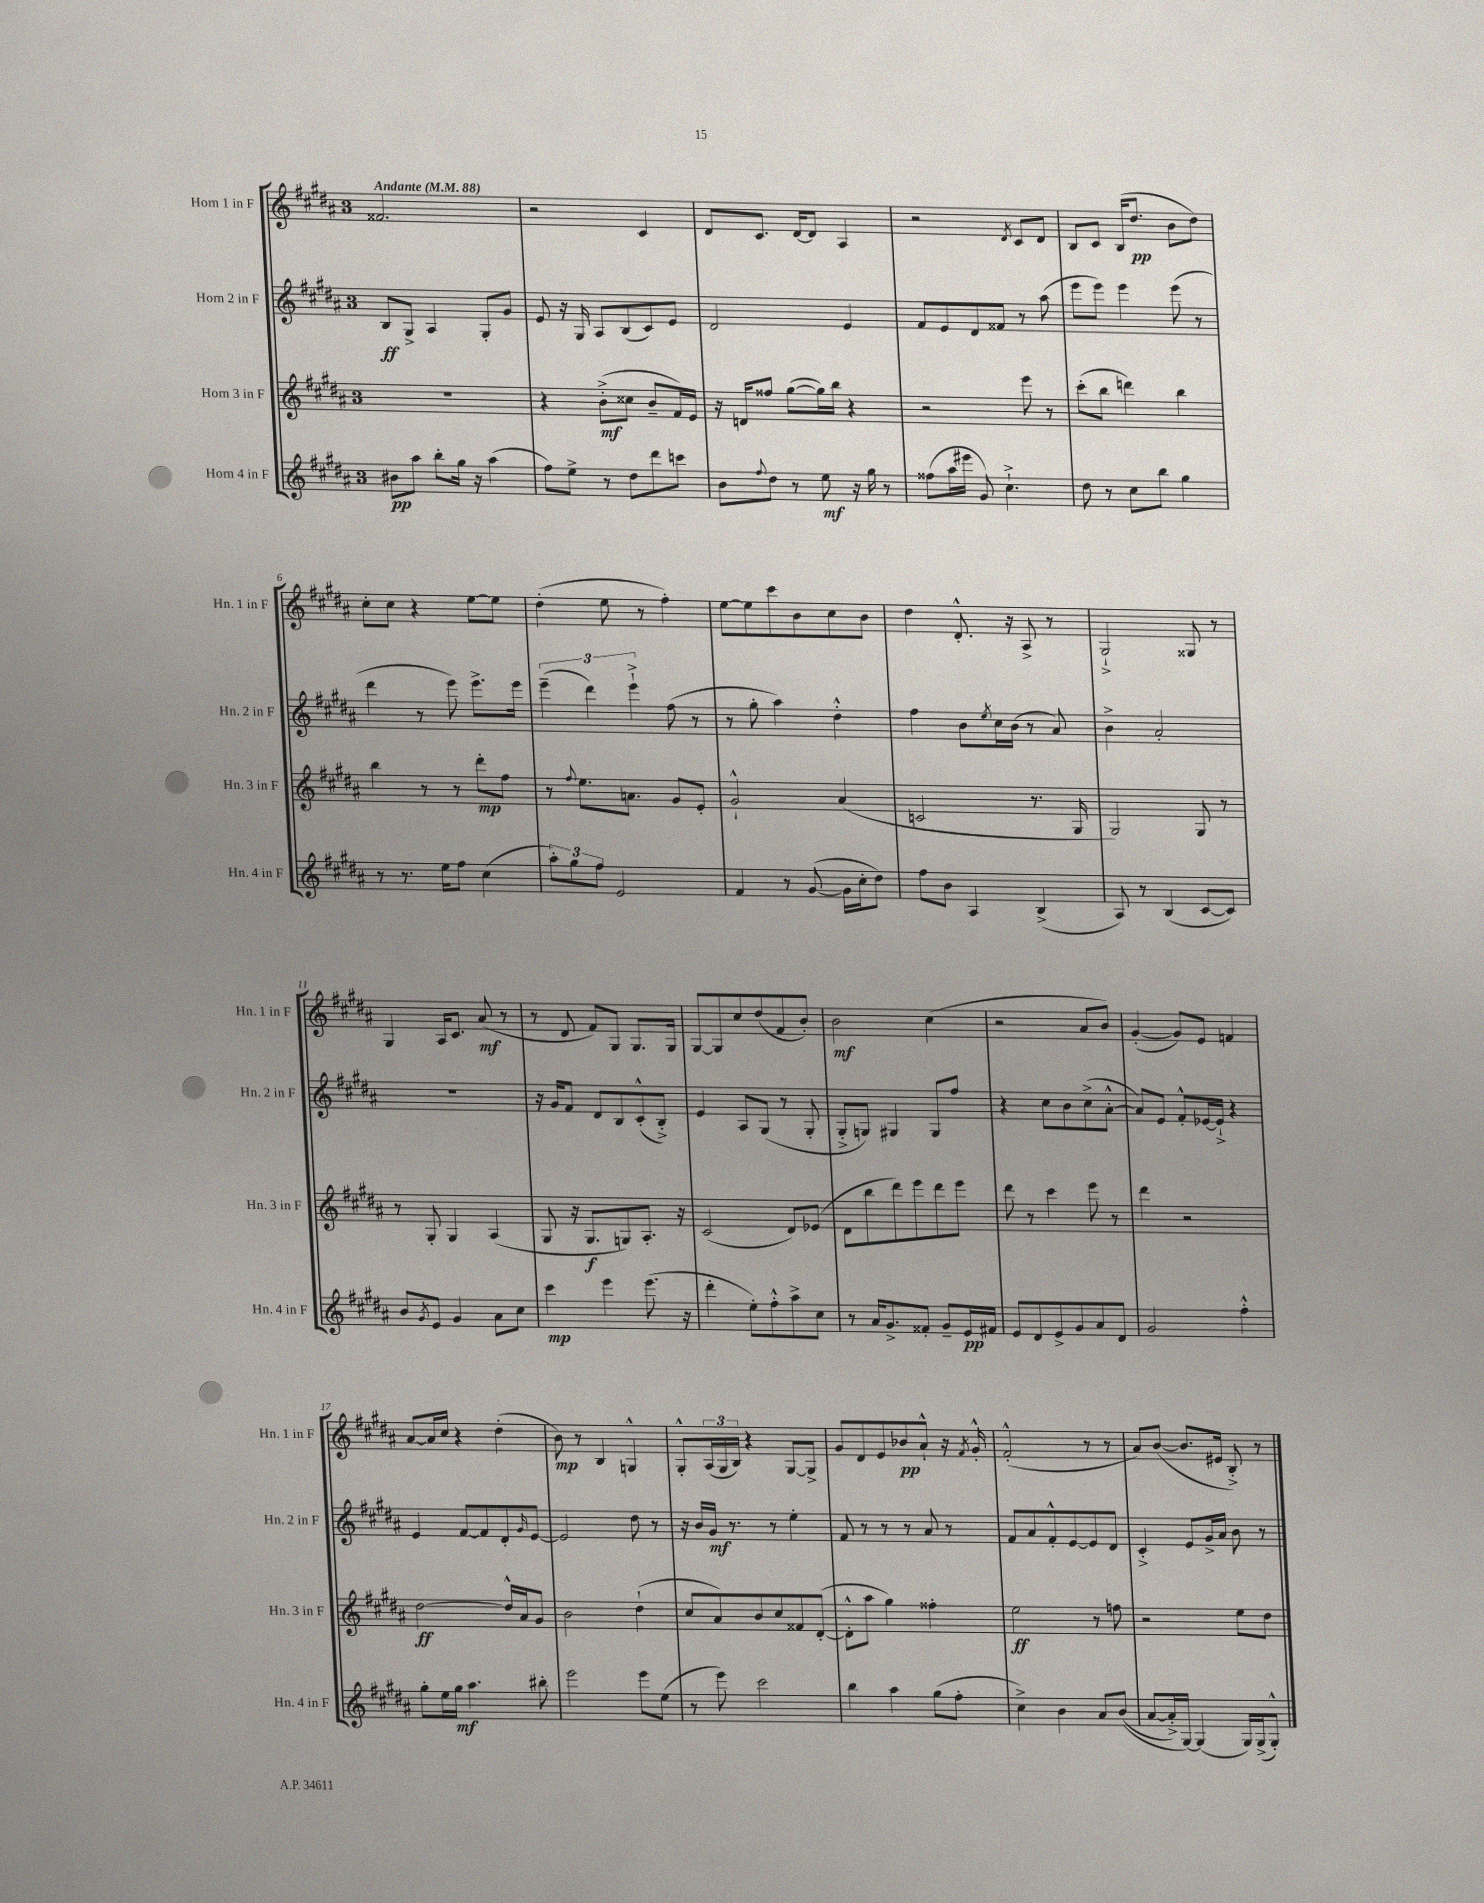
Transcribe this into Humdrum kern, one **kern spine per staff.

**kern	**dynam	**kern	**dynam	**kern	**dynam	**kern	**dynam
*part4	*part4	*part3	*part3	*part2	*part2	*part1	*part1
*staff4	*staff4	*staff3	*staff3	*staff2	*staff2	*staff1	*staff1
*I"Horn 4 in F	*	*I"Horn 3 in F	*	*I"Horn 2 in F	*	*I"Horn 1 in F	*
*I'Hn. 4 in F	*	*I'Hn. 3 in F	*	*I'Hn. 2 in F	*	*I'Hn. 1 in F	*
*clefG2	*	*clefG2	*	*clefG2	*	*clefG2	*
*k[f#c#g#d#a#]	*	*k[f#c#g#d#a#]	*	*k[f#c#g#d#a#]	*	*k[f#c#g#d#a#]	*
*M3/4	*	*M3/4	*	*M3/4	*	*M3/4	*
*MM88	*	*MM88	*	*MM88	*	*MM88	*
=1	=1	=1	=1	=1	=1	=1	=1
!	!	!	!	!	!	!LO:TX:a:B:t=Andante	!
8b#X\L	pp	2.r	.	8B/L	ff	2.f##X/	.
8aa#\J	.	.	.	8G#^/J	.	.	.
8bb'\L	.	.	.	4A#/	.	.	.
16gg#\Jk	.	.	.	.	.	.	.
16r	.	.	.	.	.	.	.
(4aa#\	.	.	.	8G#'/L	.	.	.
.	.	.	.	8g#/J	.	.	.
=2	=2	=2	=2	=2	=2	=2	=2
8ff#\L)	.	4r	.	8e/	.	2r	.
8ee^\J	.	.	.	16r	.	.	.
.	.	.	.	16G#/	.	.	.
8r	.	(8b'^\L	mf	8A#/L	.	.	.
8dd#\L	.	8cc##X\J	.	(8B/	.	.	.
8ddd#\	.	8b~/L	.	8c#/)	.	4c#/	.
8cccn\J	.	16f#/L)	.	8e/J	.	.	.
.	.	16e/JJ	.	.	.	.	.
=3	=3	=3	=3	=3	=3	=3	=3
8b\L	.	16r	.	2d#/	.	8d#/L	.
.	.	16dn/KL	.	.	.	.	.
8qqff#/	.	.	.	.	.	.	.
8dd#\J	.	8ff##X/J	.	.	.	8.c#/J	.
8r	.	([8gg#\L	.	.	.	.	.
.	.	.	.	.	.	[16d#/KL	.
8ee\	mf	16gg#\L])	.	.	.	8d#/J]	.
.	.	16bb\JJ	.	.	.	.	.
16r	.	4r	.	4e/	.	4A#/	.
16gg#\	.	.	.	.	.	.	.
8r	.	.	.	.	.	.	.
=4	=4	=4	=4	=4	=4	=4	=4
(8ff##X\L	.	2r	.	8f#/L	.	2r	.
16aa#\L	.	.	.	8e/	.	.	.
16eee#X\JJ	.	.	.	.	.	.	.
8g#/)	.	.	.	8d#/	.	.	.
4.cc#`^\	.	.	.	8f##X/J	.	.	.
.	.	.	.	.	.	8qd#/	.
.	.	8eee\	.	8r	.	8c#/L	.
.	.	8r	.	(8aa#\	.	8d#/J	.
=5	=5	=5	=5	=5	=5	=5	=5
8dd#\	.	(8ccc#'\L	.	8eee\L	.	8B/L	.
8r	.	8bb\J	.	8eee\J)	.	8c#/J	.
8cc#\L	.	4dddn\)	.	4eee\	.	(16B/KL	.
.	.	.	.	.	.	8.dd#/J	pp
8bb\J	.	.	.	.	.	.	.
4gg#\	.	4bb\	.	(8eee\	.	8b\L	.
.	.	.	.	8r	.	8dd#\J)	.
!!LO:LB:g=z
=6	=6	=6	=6	=6	=6	=6	=6
8r	.	4bb\	.	4ddd#\	.	8cc#'\L	.
8.r	.	.	.	.	.	8cc#\J	.
.	.	8r	.	8r	.	4r	.
16ee\KL	.	.	.	.	.	.	.
8ff#\J	.	8r	.	8eee\)	.	.	.
(4cc#\	.	8ddd#'\L	mp	8.eee^\L	.	[8ee\L	.
.	.	8ff#\J	.	.	.	8ee\J]	.
.	.	.	.	16eee\Jk	.	.	.
=7	=7	=7	=7	=7	=7	=7	=7
12aa#'\L)	.	8r	.	(6eee~\	.	(4dd#'\	.
12gg#\	.	.	.	.	.	.	.
.	.	8qqff#/	.	.	.	.	.
.	.	8.ee\L	.	.	.	.	.
12ff#\J	.	.	.	6ddd#\)	.	.	.
2e/	.	.	.	.	.	8ee\	.
.	.	8.an\J	.	.	.	.	.
.	.	.	.	6eee`^\	.	.	.
.	.	.	.	.	.	8r	.
.	.	8g#/L	.	(8ff#\	.	4ff#'\)	.
.	.	8e'/J	.	8r	.	.	.
=8	=8	=8	=8	=8	=8	=8	=8
4f#/	.	2g#`^^/	.	8r	.	[8ee\L	.
.	.	.	.	8gg#'\	.	8ee\]	.
8r	.	.	.	4aa#\)	.	8ccc#\	.
([8g#/	.	.	.	.	.	8b\	.
16g#\LL]	.	(4a#/	.	4dd#'^^\	.	8cc#\	.
16cc#'\J	.	.	.	.	.	.	.
8dd#\J)	.	.	.	.	.	8b\J	.
=9	=9	=9	=9	=9	=9	=9	=9
8ff#\L	.	2cn/	.	4ff#\	.	4dd#\	.
8b\J	.	.	.	.	.	.	.
4A#/	.	.	.	8b\L	.	8.d#'^^/	.
.	.	.	.	8qee/	.	.	.
.	.	.	.	16cc#\L	.	.	.
.	.	.	.	(16b\JJ	.	16r	.
(4B^/	.	8.r	.	8r	.	8A#^/	.
.	.	.	.	8a#/)	.	8r	.
.	.	16G#/	.	.	.	.	.
=10	=10	=10	=10	=10	=10	=10	=10
8A#/)	.	2G#/)	.	4b^\	.	2G#`^/	.
8r	.	.	.	.	.	.	.
(4B/	.	.	.	2a#'/	.	.	.
[8c#/L	.	8G#/	.	.	.	8G##X/	.
8c#/J])	.	8r	.	.	.	8r	.
!!LO:LB:g=z
=11	=11	=11	=11	=11	=11	=11	=11
8b/L	.	8r	.	2.r	.	4G#/	.
8qg#/	.	.	.	.	.	.	.
8e/J	.	8G#'/	.	.	.	.	.
4g#/	.	4G#/	.	.	.	16A#/KL	.
.	.	.	.	.	.	8.c#/J	.
8a#\L	.	(4A#/	.	.	.	(8a#/	mf
8cc#\J	.	.	.	.	.	8r	.
=12	=12	=12	=12	=12	=12	=12	=12
4ccc#\	mp	8G#/	.	16r	.	8r	.
.	.	.	.	16g#/KL	.	.	.
.	.	16r	.	8f#/J	.	8d#/	.
.	.	8.G#/L	f	.	.	.	.
4eee\	.	.	.	8d#/L	.	8f#/L)	.
.	.	8Gn/)	.	8B/	.	8G#/J	.
(8.eee\	.	8.A#'/J	.	(8c#'^^/	.	8.G#/L	.
.	.	.	.	8B'^/J)	.	.	.
16r	.	16r	.	.	.	16G#/Jk	.
=13	=13	=13	=13	=13	=13	=13	=13
4ddd#'\	.	(2c#/	.	4e/	.	[8G#/L	.
.	.	.	.	.	.	8G#/]	.
8ee'\L)	.	.	.	8A#/L	.	8cc#/	.
8ff#'^^\	.	.	.	(8G#/J	.	(8dd#/	.
8aa#^\	.	8d#/L)	.	8r	.	8f#/	.
8cc#\J	.	(8e-X/J	.	8G#'/	.	8b'/J)	.
=14	=14	=14	=14	=14	=14	=14	=14
8r	.	8d#\L	.	8G#'^/L	.	2b\	mf
16a#/KL	.	8bb\	.	8Gn/J)	.	.	.
8.g#^/	.	.	.	.	.	.	.
.	.	8ddd#\)	.	4G#X/	.	.	.
8f##X'/J	.	8eee\	.	.	.	.	.
8g#~/L	.	8ddd#\	.	8G#/L	.	(4cc#\	.
16e/L	pp	8eee\J	.	8ff#/J	.	.	.
16f#X/JJ	.	.	.	.	.	.	.
=15	=15	=15	=15	=15	=15	=15	=15
8e/L	.	8ddd#\	.	4r	.	2r	.
8d#/	.	8r	.	.	.	.	.
8e^/	.	4ccc#\	.	8cc#\L	.	.	.
8g#/	.	.	.	8b\	.	.	.
8a#/	.	8eee\	.	(8cc#^\	.	8a#/L	.
8d#/J	.	8r	.	[8a#'^^\J	.	8b/J)	.
=16	=16	=16	=16	=16	=16	=16	=16
2g#/	.	4ddd#\	.	8a#/L])	.	([4g#'/	.
.	.	.	.	8e/J	.	.	.
.	.	2r	.	8f#'^^/L	.	8g#/L])	.
.	.	.	.	[16e-X/L	.	8e/J	.
.	.	.	.	16e-`^/JJ]	.	.	.
4ff#'^^\	.	.	.	4r	.	4fn/	.
!!LO:LB:g=z
=17	=17	=17	=17	=17	=17	=17	=17
8gg#'\L	.	[2dd#\	ff	4e/	.	[8a#/L	.
16ee\L	.	.	.	.	.	16a#/L]	.
16gg#\JJ	mf	.	.	.	.	16cc#/JJ	.
4.aa#\	.	.	.	[8f#/L	.	4r	.
.	.	.	.	8f#/]	.	.	.
.	.	16dd#^^/LL]	.	8d#'/	.	(4dd#'\	.
.	.	16a#/J	.	.	.	.	.
.	.	.	.	16qqg#/	.	.	.
8bb#X'\	.	8g#/J	.	[8e/J	.	.	.
=18	=18	=18	=18	=18	=18	=18	=18
2eee\	.	2b\	.	2e/]	.	8b\)	mp
.	.	.	.	.	.	8r	.
.	.	.	.	.	.	4B/	.
8eee\L	.	(4dd#`\	.	8dd#\	.	4Gn^^/	.
(8ee\J	.	.	.	8r	.	.	.
=19	=19	=19	=19	=19	=19	=19	=19
8r	.	8cc#/L	.	16r	.	8G#'^^/L	.
.	.	.	.	16b/LL	.	.	.
8eee\)	.	8a#/)	.	16g#/JJ	mf	(24A#/L	.
.	.	.	.	.	.	24G#/	.
.	.	.	.	8.r	.	.	.
.	.	.	.	.	.	24B/JJ)	.
2ccc#\	.	8b/	.	.	.	4r	.
.	.	8cc#/	.	8r	.	.	.
.	.	8f##X/	.	4ee'\	.	[8G#/L	.
.	.	([8d#'/J	.	.	.	8G#^/J]	.
=20	=20	=20	=20	=20	=20	=20	=20
4bb\	.	8d#'^^\L]	.	8f#/	.	8g#/L	.
.	.	8aa#\J	.	8r	.	8d#/	.
4aa#\	.	4gg#\)	.	8r	.	8e/	.
.	.	.	.	8r	.	8b-X/	pp
(8gg#\L	.	4ff##X'\	.	8a#/	.	8a#`^^/J	.
8ff#'\J	.	.	.	8r	.	16r	.
.	.	.	.	.	.	8qf#/	.
.	.	.	.	.	.	16g#'^^/	.
=21	=21	=21	=21	=21	=21	=21	=21
4cc#^\)	.	2ee\	ff	8f#/L	.	(2f#'^^/	.
.	.	.	.	8a#/	.	.	.
4b\	.	.	.	8f#'^^/	.	.	.
.	.	.	.	[8e/	.	.	.
8a#/L	.	8r	.	8e/]	.	8r	.
((8b/J	.	8ffn\	.	8d#/J	.	8r	.
=22	=22	=22	=22	=22	=22	=22	=22
[8a#/L	.	2r	.	4c#'^/	.	8a#/L)	.
16a#'^/L])	.	.	.	.	.	([8b/J	.
[16G#/JJ)	.	.	.	.	.	.	.
(4G#/]	.	.	.	8e/L	.	8.b/L]	.
.	.	.	.	16g#^/L	.	.	.
.	.	.	.	16a#/JJ	.	16e#X/Jk	.
16G#/LL)	.	8ee\L	.	8b\	.	8B'^/)	.
(16G#^/J	.	.	.	.	.	.	.
8G#'^^/J)	.	8dd#\J	.	8r	.	8r	.
==	==	==	==	==	==	==	==
*-	*-	*-	*-	*-	*-	*-	*-
